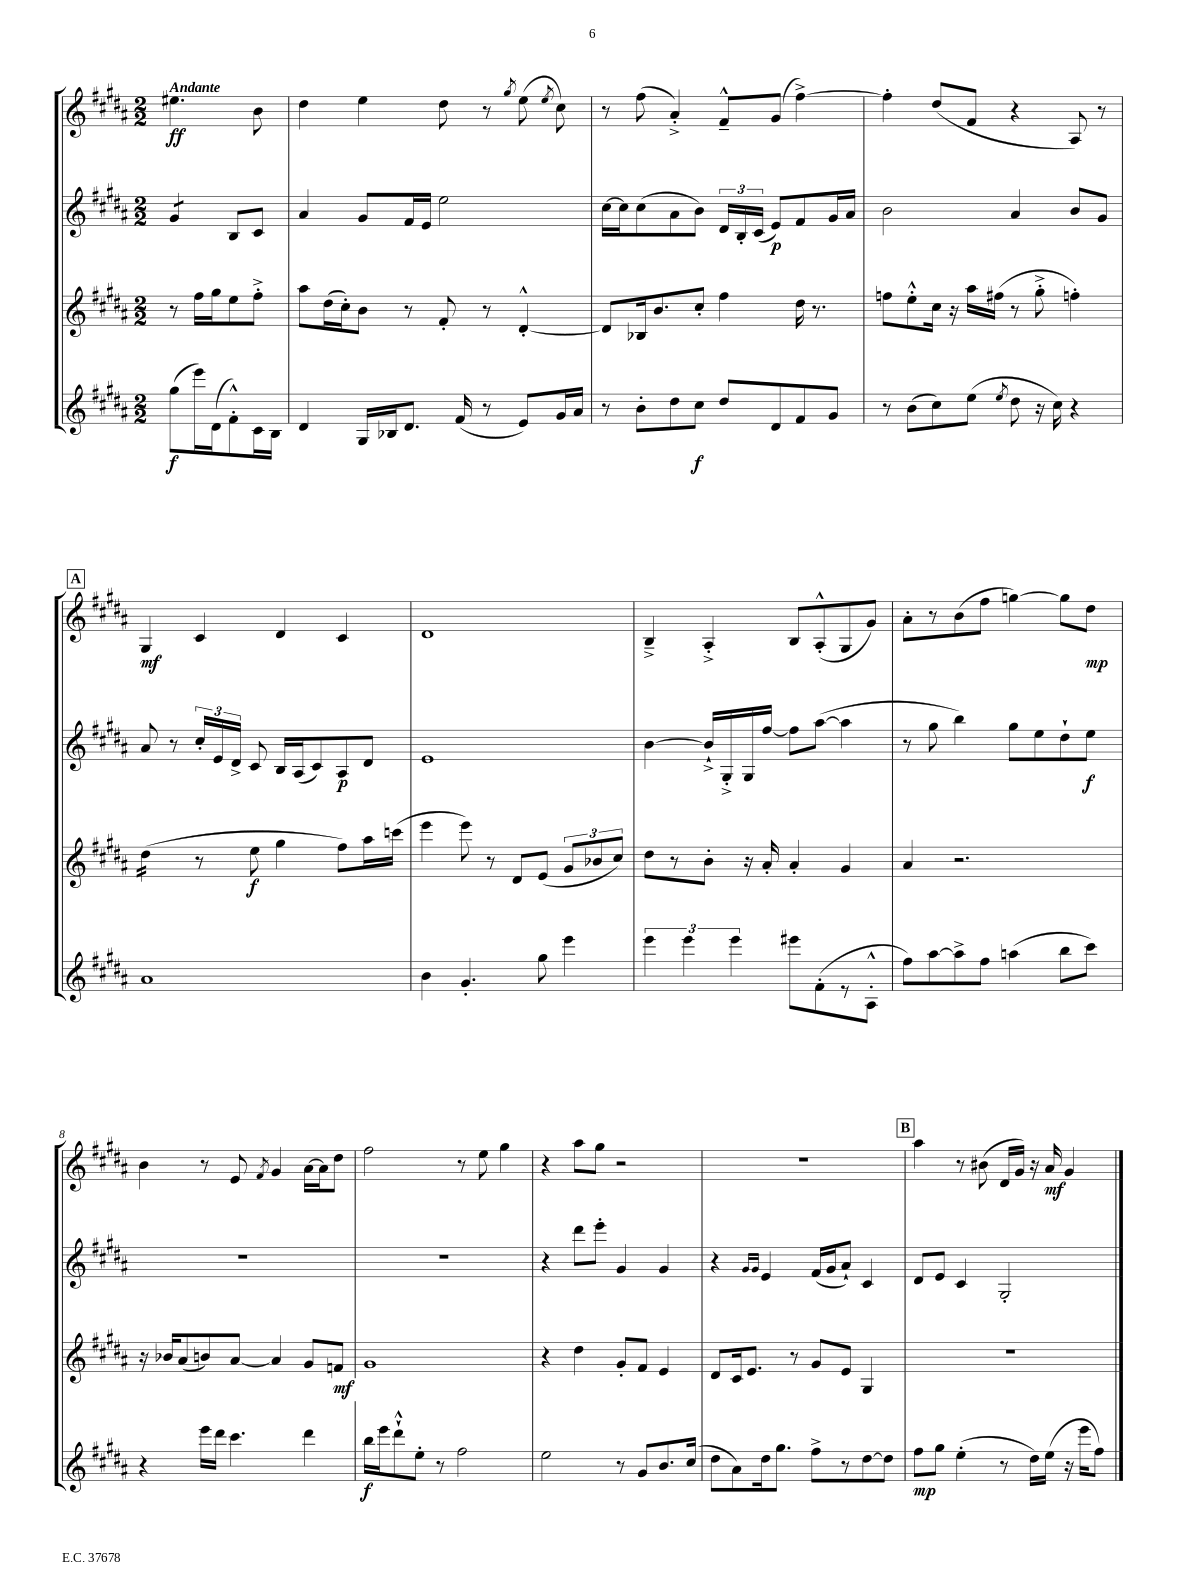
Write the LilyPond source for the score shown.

<<
\new StaffGroup <<
\new Staff = "s0" {
    \clef treble \key b \major \numericTimeSignature \time 2/2 \partial 2 \tempo "Andante"
    \autoBeamOff eis''4.\ff b'8 |
    dis''4 e''4 dis''8 r8 \acciaccatura { gis''8 } e''8( \acciaccatura { e''8 } cis''8) |
    r8 fis''8( ais'4-.->) fis'8[---^ gis'8]( fis''4~->) |
    fis''4-. dis''8[( fis'8] r4 ais8) r8 |
    \mark \markup { \box "A" } gis4\mf cis'4 dis'4 cis'4 |
    dis'1 |
    b4---> ais4-.-> b8[ ais8-.-^( gis8 gis'8]) |
    ais'8[-. r8 b'8( fis''8] g''4~) g''8[ dis''8]\mp |
    b'4 r8 e'8 \acciaccatura { fis'8 } gis'4 ais'16[~ ais'16 dis''8] |
    fis''2 r8 e''8 gis''4 |
    r4 ais''8[ gis''8] r2 |
    R1 |
    \mark \markup { \box "B" } ais''4 r8 bis'8( dis'16[ gis'16]) r16 ais'16\mf gis'4 \bar "|." |
}
\new Staff = "s1" {
    \clef treble \key b \major \numericTimeSignature \time 2/2 \partial 2
    \autoBeamOff gis'4:8 b8[ cis'8] |
    ais'4 gis'8[ fis'16 e'16] e''2 |
    cis''16[~ cis''16 cis''8( ais'8 b'8]) \tuplet 3/2 { dis'16[ b16-. cis'16]( } e'8[\p) fis'8 gis'16 ais'16] |
    b'2 ais'4 b'8[ gis'8] |
    \mark \markup { \box "A" } ais'8 r8 \tuplet 3/2 { cis''16[-. e'16 dis'16]-> } cis'8 b16[ ais16( cis'8) ais8\p dis'8] |
    e'1 |
    b'4~ b'16[-!-> gis16-.-> gis16 fis''16]~ fis''8[ ais''8]~( ais''4 |
    r8 gis''8 b''4) gis''8[ e''8 dis''8-! e''8]\f |
    R1 |
    R1 |
    r4 dis'''8[ e'''8]-. gis'4 gis'4 |
    r4 \grace { gis'16[ gis'16] } e'4 fis'16[( gis'16 ais'8]-!) cis'4 |
    \mark \markup { \box "B" } dis'8[ e'8] cis'4 gis2-. \bar "|." |
}
\new Staff = "s2" {
    \clef treble \key b \major \numericTimeSignature \time 2/2 \partial 2
    \autoBeamOff r8 fis''16[ gis''16 e''8 fis''8]-.-> |
    ais''8[ dis''16( cis''16-.) b'8] r8 fis'8-. r8 dis'4~-.-^ |
    dis'8[ bes16 b'8. cis''8]-. fis''4 dis''16 r8. |
    f''8[ e''8-.-^ cis''16] r16 ais''16[ fis''16]( r8 gis''8-.-> f''4-.) |
    \mark \markup { \box "A" } dis''4:16( r8 e''8\f gis''4 fis''8[) ais''16 c'''16]( |
    e'''4 e'''8) r8 dis'8[ e'8]( \tuplet 3/2 { gis'8[ bes'8 cis''8]) } |
    dis''8[ r8 b'8]-. r16 ais'16-. ais'4-. gis'4 |
    ais'4 r2. |
    r16 bes'16[ ais'8( b'8) ais'8]~ ais'4 gis'8[ f'8]\mf |
    gis'1 |
    r4 dis''4 gis'8[-. fis'8] e'4 |
    dis'8[ cis'16 e'8.] r8 gis'8[ e'8] gis4 |
    \mark \markup { \box "B" } R1 \bar "|." |
}
\new Staff = "s3" {
    \clef treble \key b \major \numericTimeSignature \time 2/2 \partial 2
    \autoBeamOff gis''8[\f( e'''16) dis'16( fis'8-.-^) cis'16 b16] |
    dis'4 gis16[ bes16 dis'8.] fis'16( r8 e'8[) gis'16 ais'16] |
    r8 b'8[-. dis''8 cis''8]\f dis''8[ dis'8 fis'8 gis'8] |
    r8 b'8[( cis''8) e''8]( \acciaccatura { e''8 } dis''8 r16 cis''16) r4 |
    \mark \markup { \box "A" } ais'1 |
    b'4 gis'4.-. gis''8 e'''4 |
    \tuplet 3/2 { e'''4 e'''4 e'''4 } eis'''8[ fis'8-.( r8 ais8]-.-^ |
    fis''8[) ais''8~ ais''8-> fis''8] a''4( b''8[ cis'''8]) |
    r4 e'''16[ dis'''16] cis'''4. dis'''4 |
    b''16[\f e'''16 dis'''8-!-^ e''8]-. r8 fis''2 |
    e''2 r8 gis'8[ b'8. cis''16]( |
    dis''8[ ais'8) dis''16 gis''8.] fis''8[-> r8 dis''8~ dis''8] |
    \mark \markup { \box "B" } fis''8[\mp gis''8] e''4-.( r8 dis''16[) e''16]( r16 e'''16[ fis''8]) \bar "|." |
}
>>
>>
